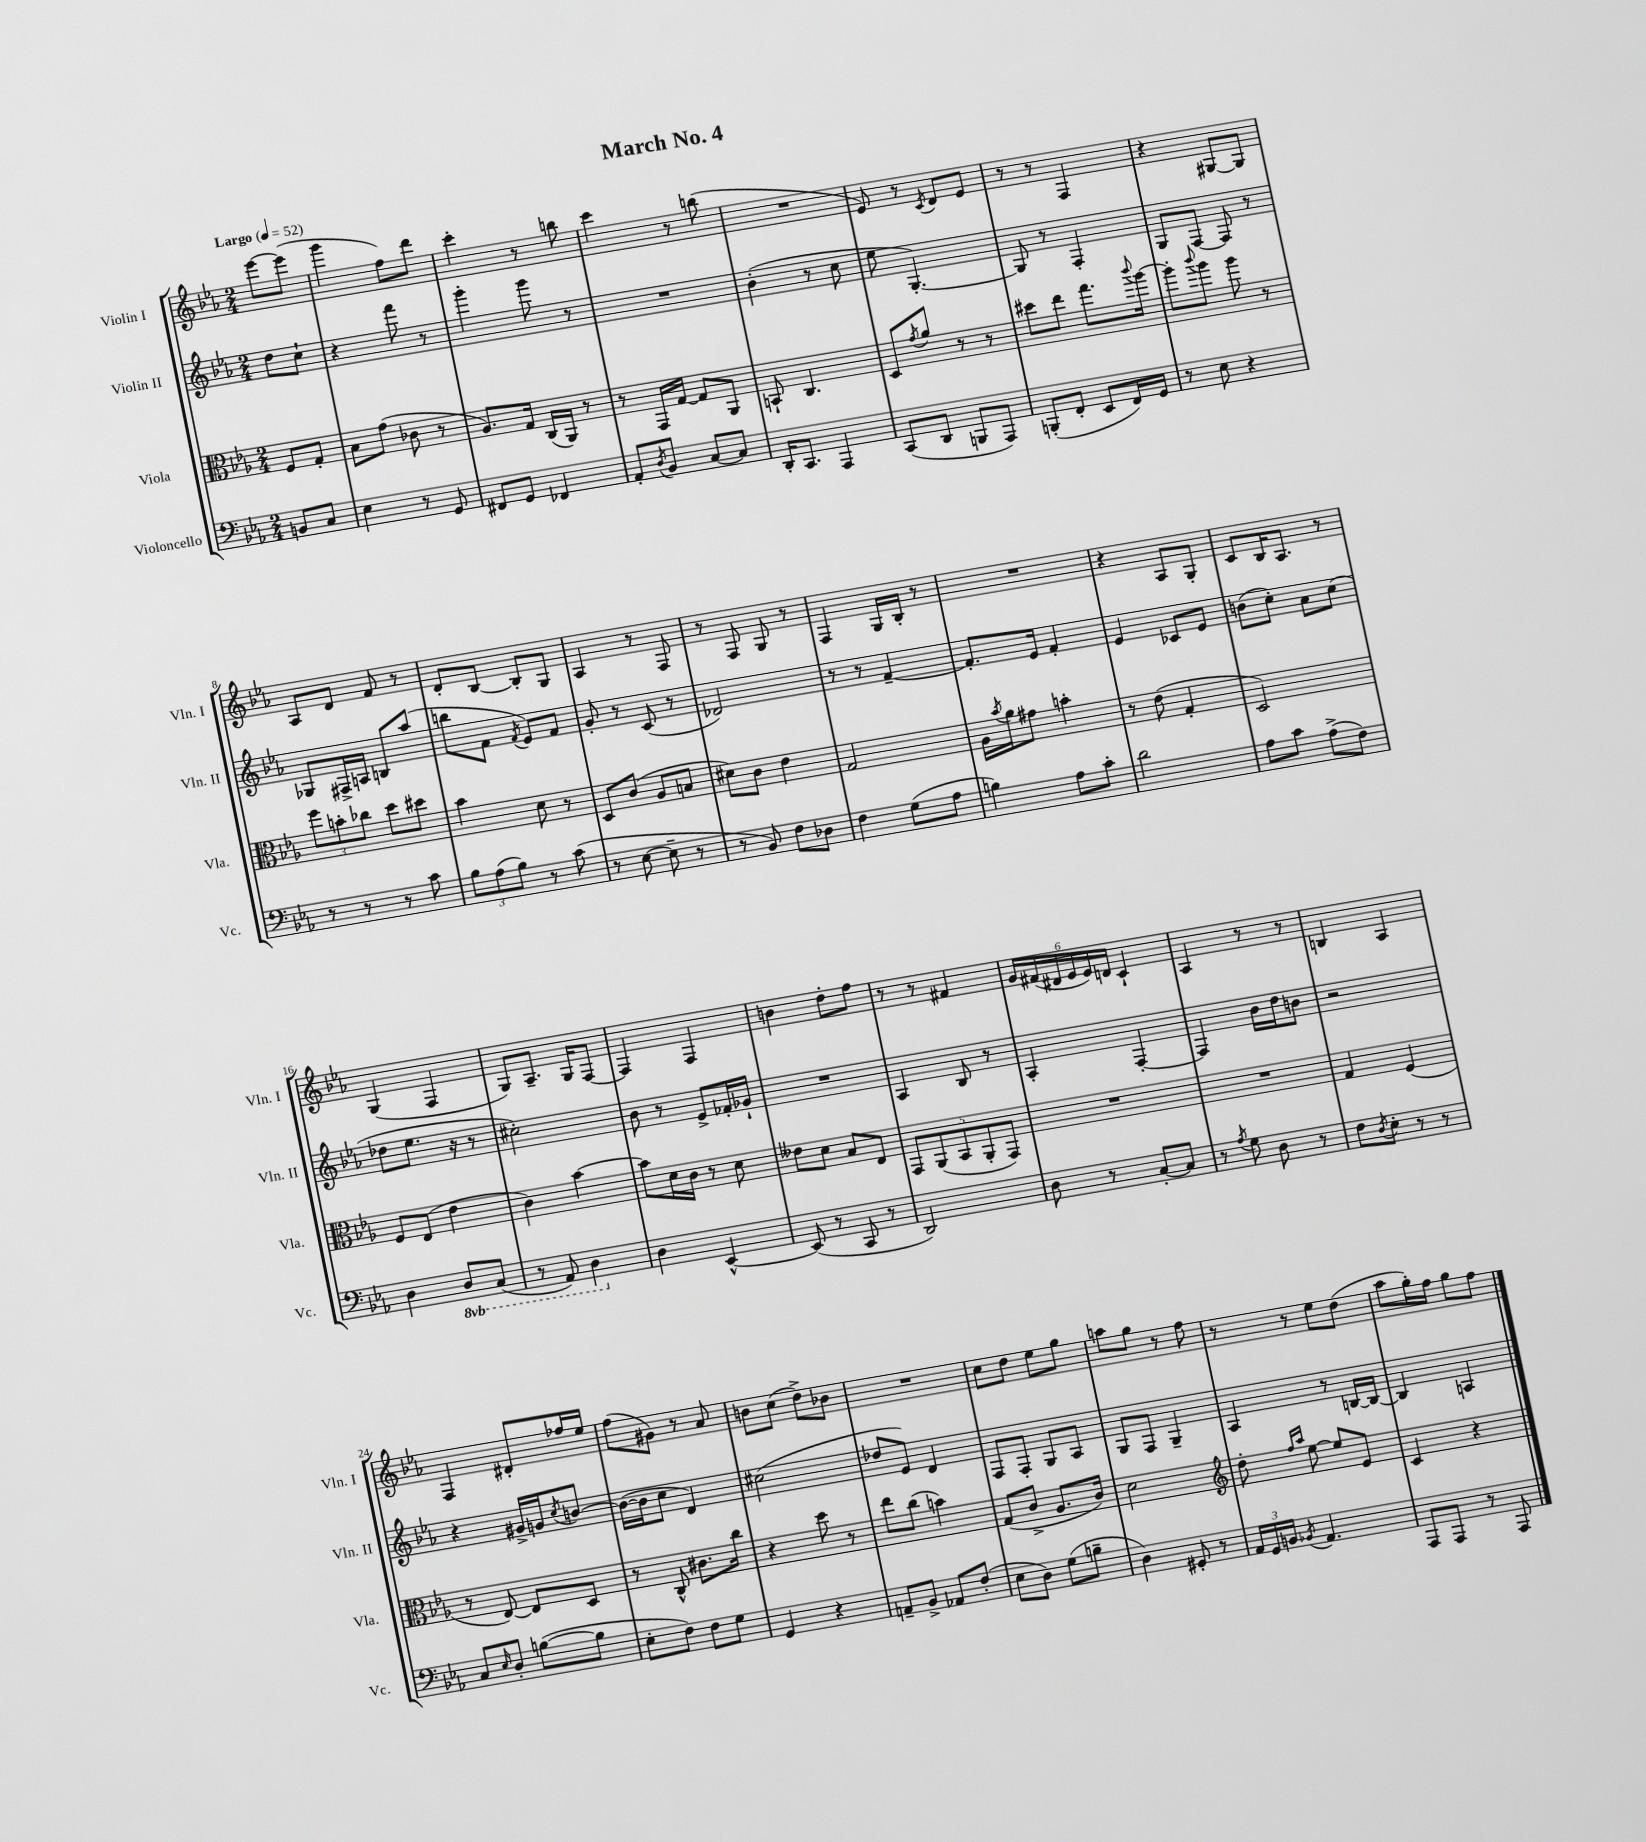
\header { title = "March No. 4" }
<<
\new StaffGroup <<
\new Staff = "s0" \with { instrumentName = "Violin I" shortInstrumentName = "Vln. I" } {
    \clef treble \key ees \major \numericTimeSignature \time 2/4 \partial 4 \tempo "Largo" 4 = 52
    ees'''8~ ees'''8( |
    g'''4 f''8) d'''8 |
    c'''4-. r8 b''8 |
    c'''4 r8 b''8( |
    R2 |
    ees'8) r8 \acciaccatura { c'8 } d'8 ees'8 |
    r8 r8 f4 |
    r4 gis8~ gis8 |
    aes8 d'8 f'8 r8 |
    d'8-. bes8~ bes8-. g8 |
    aes4 r8 f8 |
    r8 f8 g8 r8 |
    f4 g16 bes16-. r8 |
    R2 |
    r4 aes8 g8-. |
    c'8 bes16 aes8. r8 |
    g4( f4 |
    g8) aes8.-- g16 f8~ |
    f4 f4 |
    b'4 d''8-. f''8 |
    r8 r8 fis'4 |
    \tuplet 6/4 { g'16 fis'16( dis'16 ees'16 ees'16) d'16 } c'4-! |
    aes4 r8 r8 |
    b4 aes4 |
    f4 dis'8-. fes''16 ees''16 |
    f''8( gis'8) r8 aes'8 |
    b'8 c''8( d''8->) bes'8 |
    R2 |
    c''8 d''8 ees''8 g''8 |
    a''8 g''8 r8 f''8 |
    r8 r8 ees''8 d''8( |
    aes''8 g''16-.) f''16 g''8 f''8 \bar "|." |
}
\new Staff = "s1" \with { instrumentName = "Violin II" shortInstrumentName = "Vln. II" } {
    \clef treble \key ees \major \numericTimeSignature \time 2/4 \partial 4
    d''8 c''8-! |
    r4 f'''8 r8 |
    g'''4-. g'''8 r8 |
    R2 |
    bes'4-.( r8 c''8 |
    ees''8 g4.~-.) |
    g8 r8 f4-. |
    g8 f8~ f8 r8 |
    ges8 fis16-> a16 b8 aes''8( |
    b''8 f'8 \acciaccatura { f'8 } ees'8) f'8 |
    g'8-. r8 c'8( r8 |
    des'2) |
    r8 r8 f'4~-- |
    f'8.-. ees'16 f'4-. |
    ees'4 ces'8 ees'8 |
    b'8( c''8-.) aes'8 c''8( |
    des''8 ees''8. r16 r8 |
    cis''2-.) |
    bes'8 r8 ees'8-> fes'16-. ges'16-! |
    R2 |
    aes4 bes8 r8 |
    aes4-. f4~-. |
    f4 bes'16 d''16 b'8 |
    r2 |
    r4 gis'16-> g'16 \acciaccatura { c''8 } b'8~ |
    b'16~( b'16 c''8 d'4) |
    cis''2( |
    des''8 ees'8) d'4 |
    f8 f8-. g8 aes8 |
    g8 f8 g4-- |
    aes4 r8 b16~ b16~ |
    b4 a4 \bar "|." |
}
\new Staff = "s2" \with { instrumentName = "Viola" shortInstrumentName = "Vla." } {
    \clef alto \key ees \major \numericTimeSignature \time 2/4 \partial 4
    f8 g8-. |
    bes8 g'8( ces'8 r8 |
    aes8.) g16 c16( aes,16) r8 |
    r8 g,16 g16~ g8 aes,8 |
    b,8-! c4. |
    d8 \acciaccatura { g'8 } aes'8 r8 r8 |
    dis''8 ees''8 g''8. \appoggiatura { c'''8 } aes''16~ |
    aes''8-. \appoggiatura { c'''8 } aes''8 aes''8 r8 |
    \tuplet 3/2 { f''8 b'8-. ces''8 } d''8 dis''8 |
    bes'4 d'8 r8 |
    d8 c'8( aes8 b8 |
    dis'8) c'8 ees'4 |
    g2 |
    aes16 \acciaccatura { bes'8 } aes'16 gis'8 b'4-. |
    r8 ees'8( g4-. |
    d2) |
    f8 ees8( ees'4 |
    c'4) bes'4~ |
    bes'8 d'16 c'16 r8 d'8 |
    eeses'8 d'8 bes8 ees8 |
    \tuplet 5/4 { g,8 aes,8( bes,8 aes,8-. g,8) } |
    R2 |
    R2 |
    g4 f4( |
    r8 ees8~) ees8 d8 |
    r8 c8-^ cis'8. c''16 |
    r4 d''8 r8 |
    ees''8 c''8( b'4) |
    g8( c'8-> aes8. c'16) |
    d'2 |
    \clef treble d''8-. \grace { f''16 aes''16 } ees''8~ ees''8 ees'8 |
    c'4 r4 \bar "|." |
}
\new Staff = "s3" \with { instrumentName = "Violoncello" shortInstrumentName = "Vc." } {
    \clef bass \key ees \major \numericTimeSignature \time 2/4 \set Staff.ottavationMarkups = #ottavation-simple-ordinals \partial 4
    b,8 c8 |
    ees4 r8 g,8 |
    fis,8 g,8 fes,4 |
    aes,8-. \acciaccatura { d8 } bes,8 c8~ c8 |
    d,16-. c,8. aes,,4 |
    c,8( d,8 b,,8 aes,,8) |
    b,,8-.( f,8-. ees,8 f,16) g,16 |
    r8 ees8 r4 |
    r8 r8 r8 c'8 |
    \tuplet 3/2 { bes8 aes8( bes8) } r8 c'8( |
    r8 ees8~ ees8-- r8 |
    r8 bes,8) f8 des8 |
    f4 g8( aes8 |
    b4) aes8 c'8-. |
    d'2 |
    aes8 c'8 aes8->( f8) |
    d4 \ottava #-1 d,8 c,8( |
    r8 aes,,8) d,4 \ottava #0 |
    d4 ees,4~-^ |
    ees,8( r8 c,8 r8 |
    d,2) |
    d8 r8 c8~-. c8 |
    r8 \acciaccatura { aes8 } g8 d8 r8 |
    f8 \acciaccatura { d8 } ees8-. r8 r8 |
    c8 \grace { ees16 } d8-. b8~( b8 |
    ees8-. f8) f8 g8 |
    g,4 r4 |
    a,8-- bes,8-> aes,8 f8-.( |
    ees8 d8) g8( b8-- |
    d4) gis,8-. r8 |
    \tuplet 3/2 { aes,16 g,16 b,16 } \acciaccatura { bes,8 } aes,4. |
    aes,,8 aes,,8 r8 aes,,8 \bar "|." |
}
>>
>>
